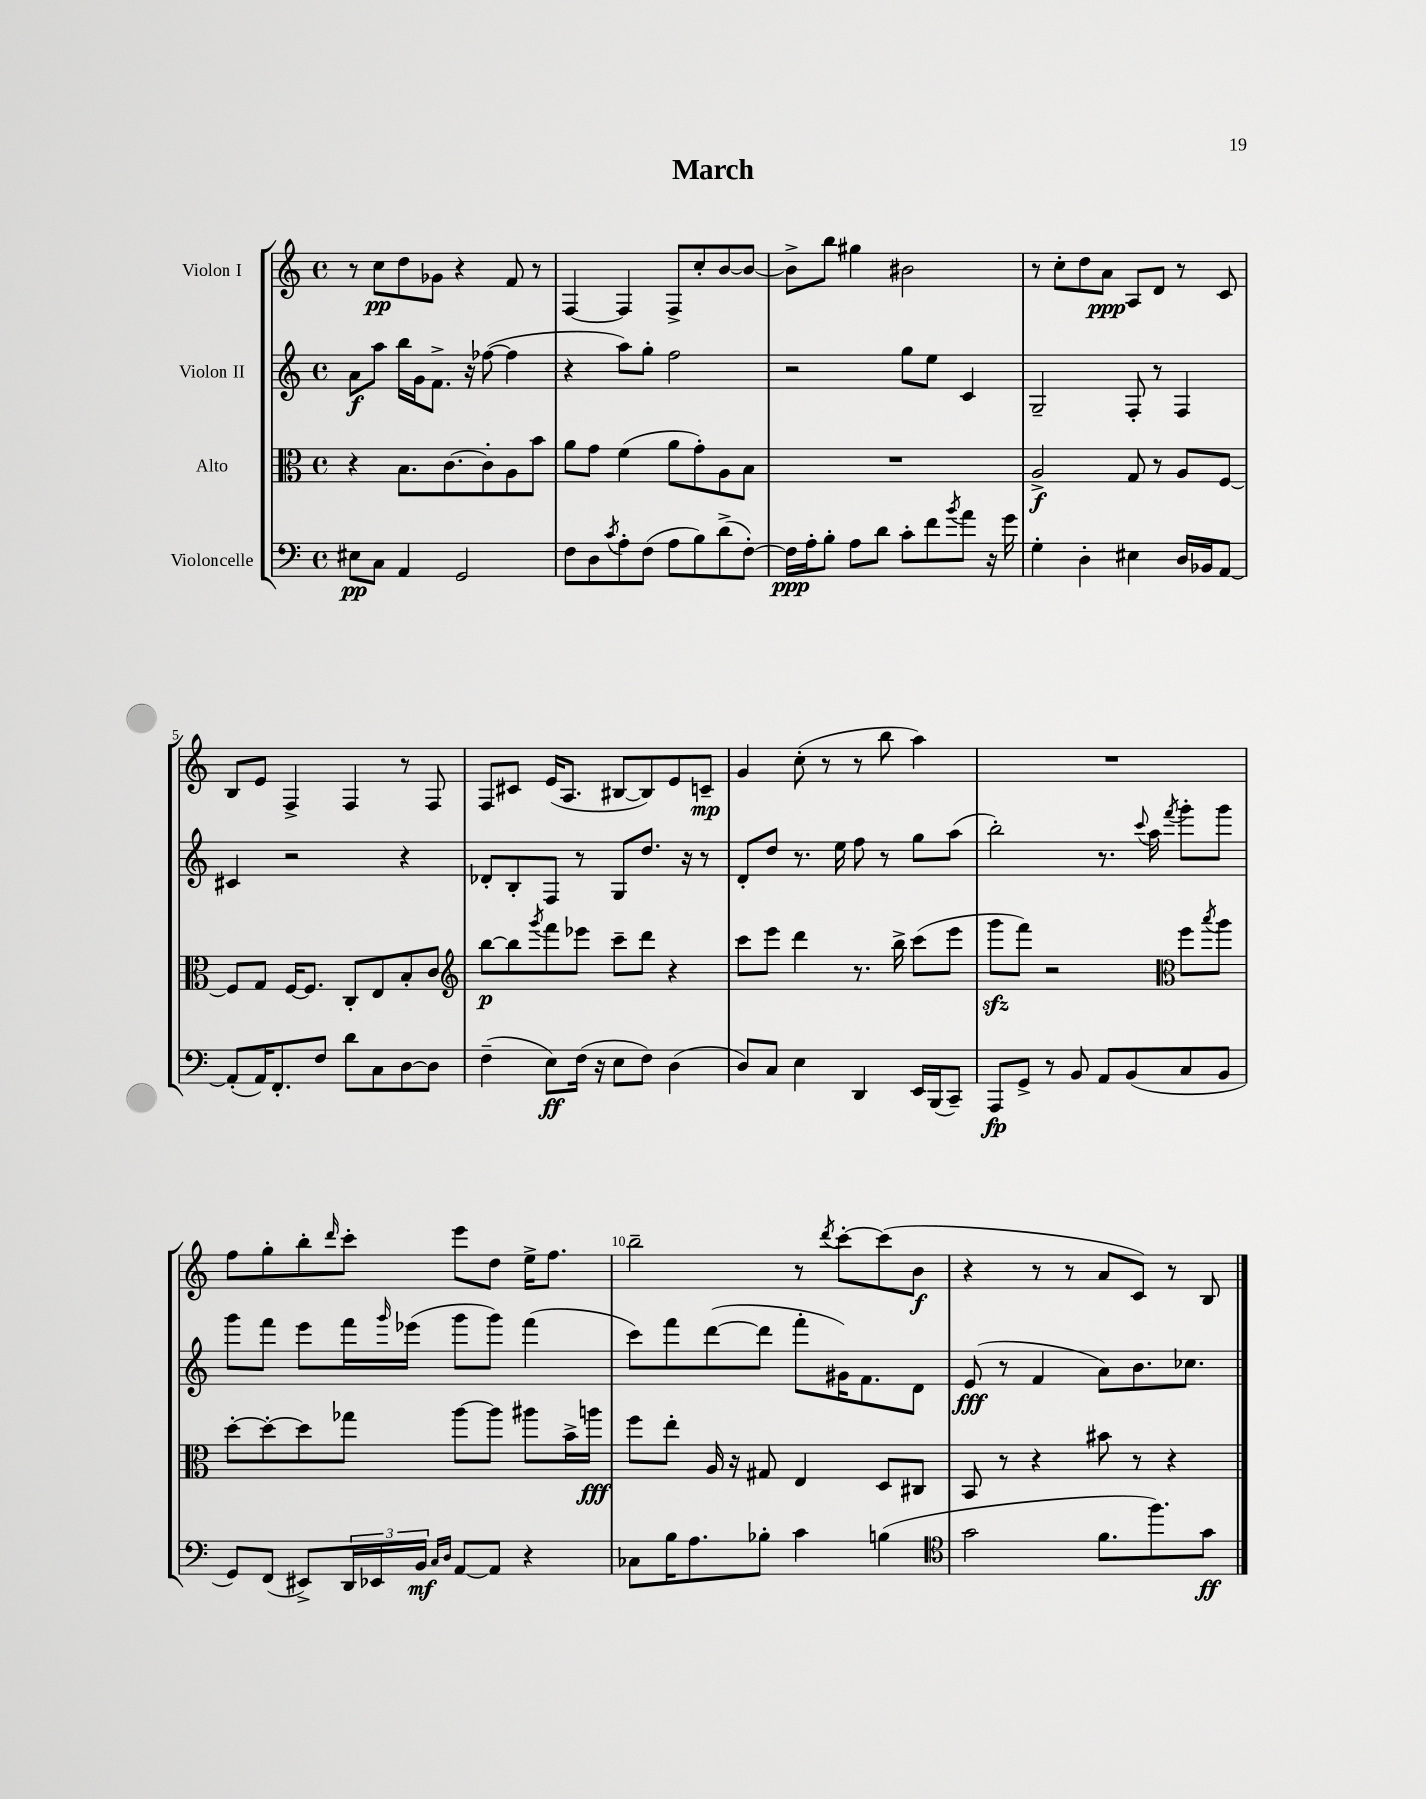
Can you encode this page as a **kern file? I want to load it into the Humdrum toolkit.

**kern	**kern	**kern	**kern
*staff4	*staff3	*staff2	*staff1
*clefF4	*clefC3	*clefG2	*clefG2
*k[]	*k[]	*k[]	*k[]
*M4/4	*M4/4	*M4/4	*M4/4
*met(c)	*met(c)	*met(c)	*met(c)
8E#\L	4r	8a\L	8r
8C\J	.	8aa\J	8cc\L
4AA/	8.B\L	16bb\LL	8dd\
.	.	16g\J	.
.	.	8.f^\J	8g-\J
.	[8.c\	.	.
2GG/	.	.	4r
.	.	16r	.
.	8c'\]	([8ff-\	.
.	8A\	4ff-\]	8f/
.	8b\J	.	8r
=	=	=	=
8F\L	8a\L	4r	[4F/
8D\	8g\J	.	.
8qc/	.	.	.
8A'\	(4f\	8aa\L)	4F/]
(8F\J	.	8gg'\J	.
8A\L	8a\L	2ff\	8F^/L
8B\)	8g'\)	.	8cc'/
(8d^\	8A\	.	[8b/
[8F'\J)	8B\J	.	8b/_J
=	=	=	=
16F\]LL	1r	2r	8b^\]L
16A'\J	.	.	.
8B'\J	.	.	8bb\J
8A\L	.	.	4gg#\
8d\J	.	.	.
8c'\L	.	8gg\L	2b#\
8f\	.	8ee\J	.
8qb/	.	.	.
8a\J	.	4c/	.
16r	.	.	.
16g\	.	.	.
=	=	=	=
4G'\	2A^/	2G~/	8r
.	.	.	8cc'\L
4D'\	.	.	8dd\
.	.	.	8a\J
4E#\	8G/	8F'/	8A/L
.	8r	8r	8d/J
16D/LL	8A/L	4F/	8r
16BB-/J	.	.	.
[8AA/J	[8F/J	.	8c/
=	=	=	=
(8AA'/]L	8F/]L	4c#/	8B/L
16AA/K)	8G/J	.	8e/J
8.FF'/	.	.	.
.	[16F/LK	2r	4F^/
.	8.F/]J	.	.
8F/J	.	.	.
8d\L	8C'/L	.	4F/
8C\	8E/	.	.
[8D\	8B'/	4r	8r
8D\]J	8c/J	.	8F/
=	=	=	=
*	*clefG2	*	*
(4F~\	[8bb\L	8d-'/L	8F/L
.	8bb\]	8B'/	8c#/J
.	8qggg/	.	.
8E\L)	8fff\	8F/J	(16e/LK
.	.	.	8.A/J
(16F\Jk	8eee-\J	8r	.
16r	.	.	.
8E\L	8ccc~\L	8G/L	[8B#/L
8F\J)	8ddd\J	8.dd/J	8B#/])
(4D\	4r	.	8e/
.	.	16r	.
.	.	8r	8c~/J
=	=	=	=
8D/L)	8ccc\L	8d'/L	4g/
8C/J	8eee\J	8dd/J	.
4E\	4ddd\	8.r	(8cc'\
.	.	.	8r
.	.	16ee\	.
4DD/	8.r	8ff\	8r
.	.	8r	8bb\
.	16bb^\	.	.
16EE/LL	(8ccc\L	8gg\L	4aa\)
(16BBB/J	.	.	.
8CC~/J)	8eee\J	(8aa\J	.
=	=	=	=
8AAA/L	8ggg\L	2bb'\)	1r
8GG^/J	8fff\J)	.	.
8r	2r	.	.
8BB/	.	.	.
8AA/L	.	8.r	.
(8BB/	.	.	.
.	.	8qqccc/	.
.	.	16aa\	.
*	*clefC3	*	*
.	.	8qfff/	.
8C/	8ff\L	8ggg'\L	.
.	8qbb/	.	.
8BB/J	8aa\J	8ggg\J	.
=	=	=	=
8GG/L)	[8dd'\L	8ggg\L	8ff\L
(8FF/J	8dd'\_	8fff\J	8gg'\
8EE#^/L)	8dd\]	8eee\L	8bb'\
.	.	.	16qqddd/
24DD/L	8gg-\J	16fff\L	8ccc'\J
24EE-/	.	.	.
.	.	16qqggg/	.
.	.	(16eee-\JJ	.
24BB/JJ	.	.	.
16qqC/LL	.	.	.
16qqD/JJ	.	.	.
[8AA/L	[8aa\L	8ggg\L	8eee\L
8AA/]J	8aa\]J	8ggg\J)	8dd\J
4r	8aa#\L	(4fff\	16ee^\LK
.	.	.	8.ff\J
.	16b^\L	.	.
.	16aa\JJ	.	.
=	=	=	=
8C-\L	8ff\L	8ccc\L)	2bb~\
16B\K	8ee'\J	8fff\	.
8.A\	.	.	.
.	16A/	([8ddd\	.
.	16r	.	.
8B-'\J	8G#/	8ddd\]J	.
4c\	4E/	8fff'\L	8r
.	.	.	8qddd/
.	.	16g#\K)	[8ccc'\L
.	.	8.f\	.
(4B\	8D/L	.	(8ccc\]
.	8C#/J	8d\J	8b\J
=	=	=	=
*clefC4	*	*	*
2g\	8BB/	(8e/	4r
.	8r	8r	.
.	4r	4f/	8r
.	.	.	8r
8.f\L	8b#\	8a\L)	8a/L
.	8r	8.b\	8c/J)
8.ff\)	.	.	.
.	4r	.	8r
.	.	8.cc-\J	.
8g\J	.	.	8B/
==	==	==	==
*-	*-	*-	*-
